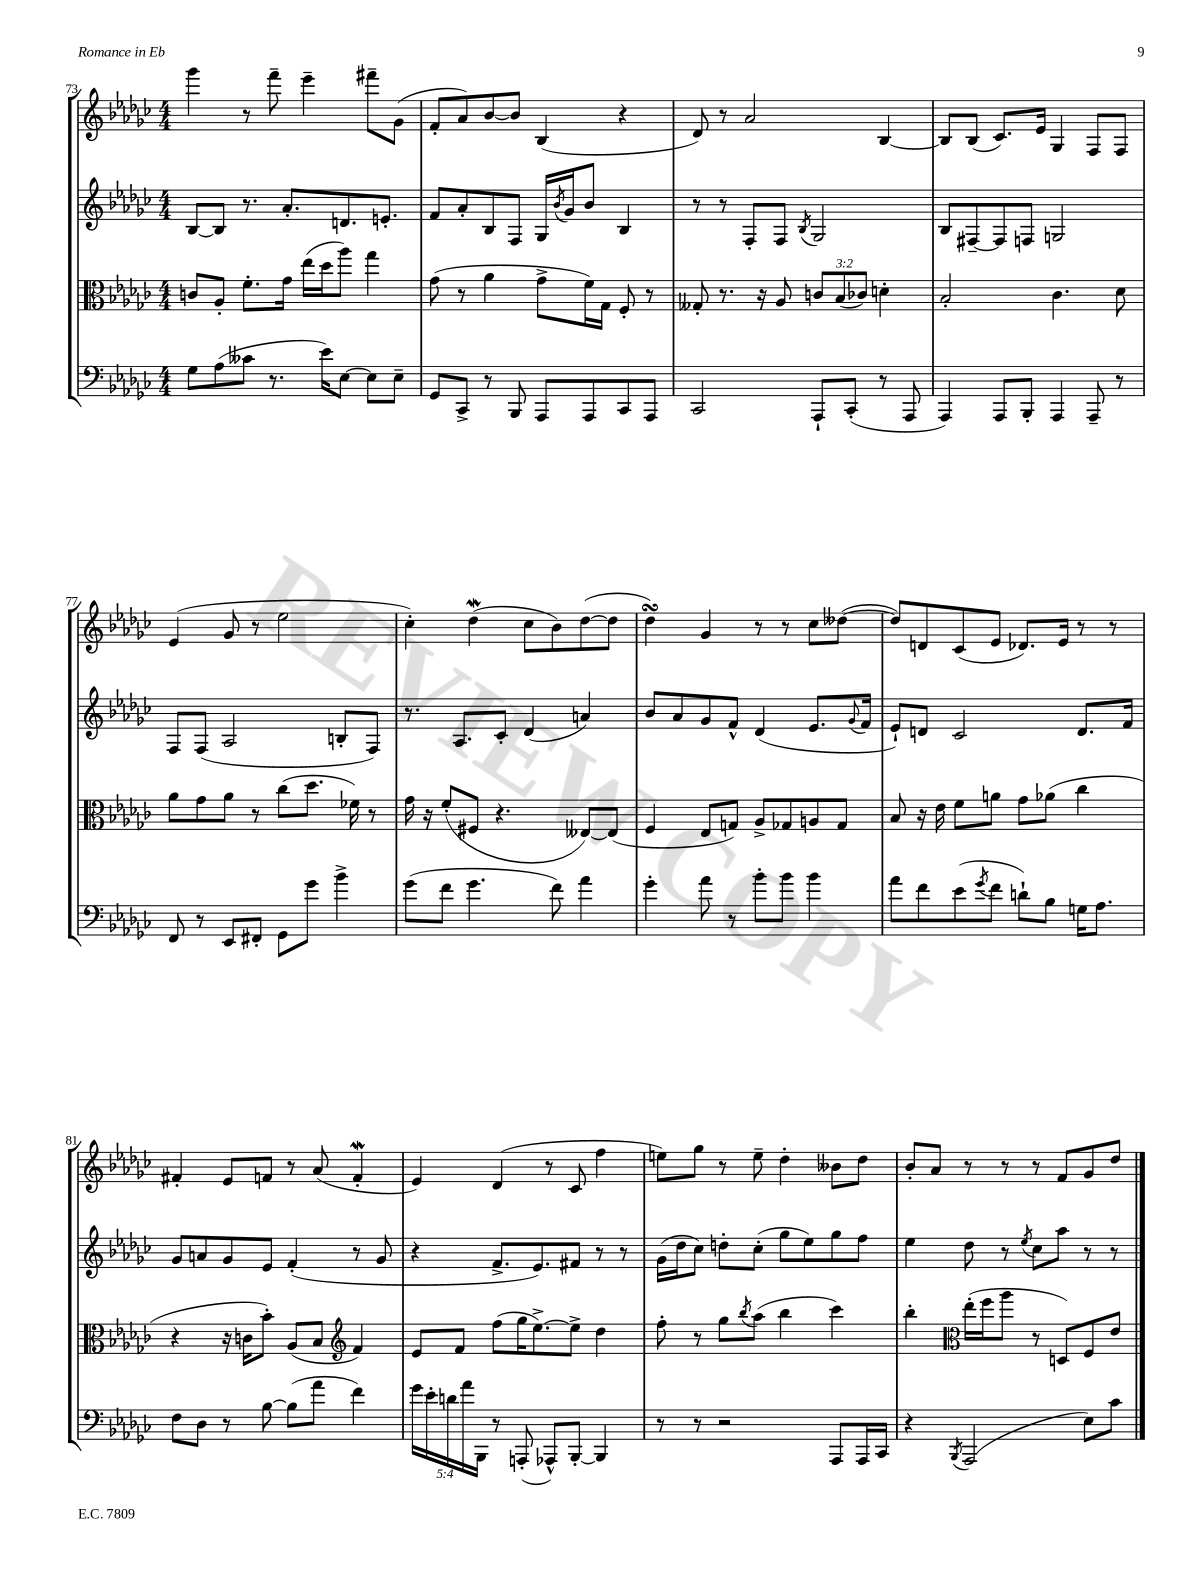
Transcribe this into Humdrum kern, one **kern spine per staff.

**kern	**kern	**kern	**kern
*staff4	*staff3	*staff2	*staff1
*clefF4	*clefC3	*clefG2	*clefG2
*k[b-e-a-d-g-c-]	*k[b-e-a-d-g-c-]	*k[b-e-a-d-g-c-]	*k[b-e-a-d-g-c-]
*M4/4	*M4/4	*M4/4	*M4/4
8G-\L	8c/L	[8B-/L	4ggg-\
(8A-\	8A-'/J	8B-/]J	.
8c--\J	8.f'\L	8.r	8r
8.r	.	.	8fff~\
.	16g-\Jk	8.a-'/L	.
.	(16ee-\LL	.	4eee-~\
16e-\LK)	16dd-\J	.	.
[8E-\J	8aa-\J)	8.d/	.
8E-\]L	4gg-\	.	8fff#~\L
.	.	8.e'/J	.
8E-~\J	.	.	(8g-\J
=	=	=	=
8GG-/L	(8g-\	8f/L	8f'/L
8CC-^/J	8r	8a-'/	8a-/)
8r	4a-\	8B-/	[8b-/
8BBB-/	.	8F/J	8b-/]J
8AAA-/L	8g-^\L	16G-/LL	(4B-/
.	.	8qb-/	.
.	.	16g-/J	.
8AAA-/	16f\L)	8b-/J	.
.	16G-\JJ	.	.
8CC-/	8F'/	4B-/	4r
8AAA-/J	8r	.	.
=	=	=	=
2CC-/	8G--'/	8r	8d-/)
.	8.r	8r	8r
.	.	8F'/L	2a-/
.	16r	.	.
.	8A-/	8F/J	.
.	.	8qB-/	.
8AAA-`/L	12c/L	2G-/	.
.	(12B-/	.	.
(8CC-'/J	.	.	.
.	12c-/J)	.	.
8r	4d'\	.	[4B-/
8AAA-/	.	.	.
=	=	=	=
4AAA-/)	2B-'/	8B-/L	8B-/]L
.	.	[8F#~/	(8B-/J
8AAA-/L	.	8F#/]	8.c-/L)
8BBB-'/J	.	8F/J	.
.	.	.	16e-/Jk
4AAA-/	4.c-\	2G/	4G-/
8AAA-~/	.	.	8F/L
8r	8d-\	.	8F/J
=	=	=	=
8FF/	8a-\L	8F/L	(4e-/
8r	8g-\	(8F/J	.
8EE-/L	8a-\J	2A-/	8g-/
8FF#'/J	8r	.	8r
8GG-\L	(8cc-\L	.	2ee-\
8g-\J	8.dd-\J	.	.
4b-^\	.	8B'/L	.
.	16f-\)	.	.
.	8r	8F/J)	.
=	=	=	=
(8g-\L	16g-\	8.r	4cc-'\)
.	16r	.	.
8f\J	(8f'/L	.	.
.	.	8.A-/L	.
4.g-\	8F#/J	.	(4dd-\
.	4.r	8c-'/J	.
.	.	(4d-/	8cc-\L
8f\)	.	.	8b-\)
4a-\	[8E--/L)	4a/)	([8dd-\
.	(8E--/]J	.	8dd-\]J
=	=	=	=
4g-'\	4F/	8b-/L	4dd-\)
.	.	8a-/	.
8a-\	8E-/L	8g-/	4g-/
8r	8G/J)	8f^^/J	.
8b-'\L	8A-^/L	(4d-/	8r
8b-\J	8G-/	.	8r
4b-\	8A/	8.e-/L	8cc-\L
.	8G-/J	.	([8dd--\J
.	.	8qqg-/	.
.	.	16f/Jk	.
=	=	=	=
8a-\L	8B-/	8e-`/L)	8dd--/]L)
8f\	16r	8d/J	8d/
.	16e-\	.	.
(8e-\	8f\L	2c-/	(8c-/
8qg-/	.	.	.
8f\J	8a\J	.	8e-/J
8d`\L)	8g-\L	.	8.d-/L)
8B-\J	(8a-\J	.	.
.	.	.	16e-/Jk
16G\LK	4cc-\	8.d/L	8r
8.A-\J	.	.	.
.	.	.	8r
.	.	16f/Jk	.
=	=	=	=
8F\L	4r	8g-/L	4f#'/
8D-\J	.	8a/	.
8r	16r	8g-/	8e-/L
.	16c\LK	.	.
[8B-\	8b-'\J)	8e-/J	8f/J
(8B-\]L	(8A-/L	(4f'/	8r
8a-\J	8B-/J	.	(8a-/
*	*clefG2	*	*
4f\)	4f/)	8r	4f'/
.	.	8g-/	.
=	=	=	=
20g-\LL	8e-/L	4r	4e-/)
20e-'\	.	.	.
20d\	.	.	.
.	8f/J	.	.
20a-\	.	.	.
20BBB-\JJ	.	.	.
8r	(8ff\L	8.f^/L	(4d-/
(8AAA'/	16gg-\K	.	.
.	[8.ee-^\)	8.e-/)	.
8AAA-^^/L)	.	.	8r
[8BBB-'/J	8ee-^\]J	8f#/J	8c-/
4BBB-/]	4dd-\	8r	4ff\
.	.	8r	.
=	=	=	=
8r	8ff'\	(16g-\LL	8ee\L)
.	.	16dd-\J	.
8r	8r	8cc-\J)	8gg-\J
2r	8gg-\L	8dd'\L	8r
.	8qbb-/	.	.
.	(8aa-\J	(8cc-'\J	8ee~\
.	4bb-\	8gg-\L	4dd-'\
.	.	8ee-\)	.
8AAA-/L	4ccc-\)	8gg-\	8b--\L
16AAA-/L	.	8ff\J	8dd-\J
16CC-/JJ	.	.	.
=	=	=	=
4r	4bb-'\	4ee-\	8b-'/L
.	.	.	8a-/J
*	*clefC3	*	*
8qBBB-/	.	.	.
(2AAA-/	(16ee-'\LL	8dd-\	8r
.	16ff\J	.	.
.	8aa-\J	8r	8r
.	.	8qee-/	.
.	8r	8cc-\L	8r
.	8D/L)	8aa-\J	8f/L
8E-\L)	8F/	8r	8g-/
8c-\J	8e-/J	8r	8dd-/J
==	==	==	==
*-	*-	*-	*-
